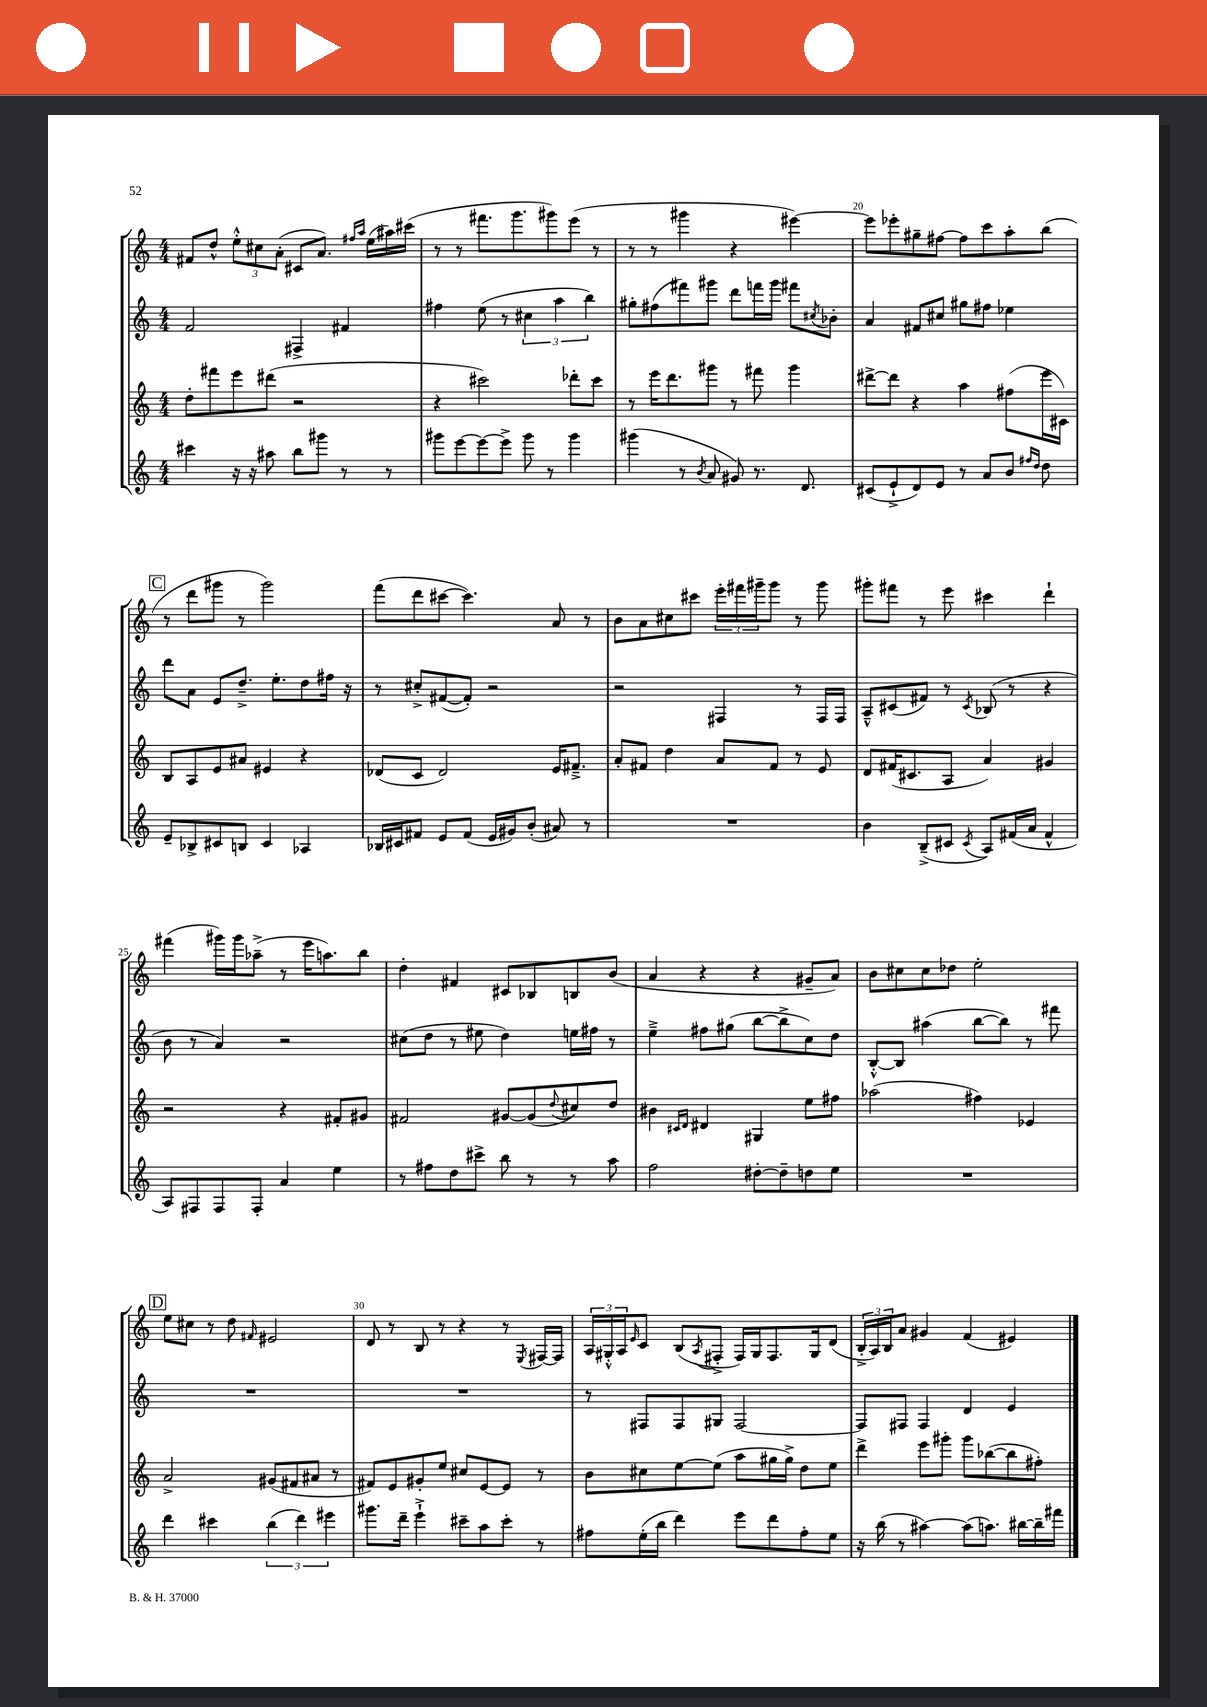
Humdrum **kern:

**kern	**kern	**kern	**kern
*part4	*part3	*part2	*part1
*staff4	*staff3	*staff2	*staff1
*clefG2	*clefG2	*clefG2	*clefG2
*k[]	*k[]	*k[]	*k[]
*M4/4	*M4/4	*M4/4	*M4/4
=17	=17	=17	=17
4ccc#X\	8dd'\L	2f/	8f#X/L
.	8fff#X\	.	8dd^^/J
16r	8eee\	.	12ee'^^\L
16r	.	.	.
.	.	.	12cc#X\
8aa#X\	(8ddd#X\J	.	.
.	.	.	(12a'\J
8bb\L	2r	4F#X^/	8c#X/L
8ggg#X\J	.	.	8.a/J)
8r	.	4f#X/	.
.	.	.	16qqff#X/LL
.	.	.	16qqaa/JJ
.	.	.	(16ee\LL
8r	.	.	16aa#X\)
.	.	.	(16ccc#X\JJ
=18	=18	=18	=18
8ggg#X\L	4r	4ff#X\	8r
[8eee\	.	.	8r
8eee\_	2ccc#X\)	(8ee\	8.fff#X\L
8eee^\J]	.	8r	.
.	.	.	8.ggg\
8ggg#\	.	6cc#X\	.
8r	.	.	8ggg#X\)
.	.	6aa\	.
4ggg#\	8ddd-X'\L	.	(8eee\J
.	.	6bb\)	.
.	8ccc#\J	.	8r
=19	=19	=19	=19
(4ggg#X\	8r	8gg#X'\L	8r
.	16eee\KL	(8ff#X\	8r
.	8.ddd\	.	.
8r	.	8fff#X\)	4ggg#X\
8qb/	.	.	.
8a/	8ggg#X\J	8ggg#X\J	.
8g#X/)	8r	8ddd\L	4r
8.r	8fff#X\	16fffn\L	.
.	.	16ggg#\JJ	.
.	4ggg#\	8fff#X\L	[4eee#X\)
8.d/	.	.	.
.	.	8qcc#X/	.
.	.	8b-X'\J	.
=20	=20	=20	=20
(8c#X/L	[8ddd#X^\L	4a/	8eee#\L]
8e`^/	8ddd#\J]	.	8eee-X'\
8d/)	4r	8f#X/L	8gg#X~\
8e/J	.	8cc#X/J	[8ff#X\J
8r	4aa\	8gg#X\L	8ff#\L]
8a/L	.	8ff#X\J	8ccc\
8b/J	(8ff#X\L	4ee-X\	8aa'\
16qqff#X/LL	.	.	.
16qqdd/JJ	.	.	.
8dd\	16eee\L	.	(8bb\J
.	16c#X\JJ)	.	.
!!LO:LB:g=z
!!LO:REH:place=s1:t=C
=21	=21	=21	=21
8e~/L	8B/L	8ddd\L	8r
8B-X^/	8A/	8a\J	8ddd\L
8c#X/	8e/	8e/L	8ggg#X\J
8Bn/J	8a#X/J	8.dd~^/J	8r
4c#/	4e#X/	.	2ggg#\)
.	.	8.ee'\L	.
4A-X/	4r	8dd\	.
.	.	16ff#X\Jk	.
.	.	16r	.
=22	=22	=22	=22
16B-X/LL	(8d-X/L	8r	(8fff\L
16c#X/J	.	.	.
8f#X/J	8c/J	8cc#X'^/L	8ddd\
8e/L	2d-/)	([8f#X/	[8ccc#X\J
(8f#/J	.	8f#'/J])	4.ccc#\])
16e/LL	.	2r	.
16g#X/J)	.	.	.
(8b'/J	.	.	.
8a#X/)	16e/KL	.	8a/
.	8.f#X~^/J	.	.
8r	.	.	8r
=23	=23	=23	=23
1r	8a'/L	2r	8b\L
.	8f#X/J	.	8a\
.	4dd\	.	8cc#X\
.	.	.	8ccc#X\J
.	8a/L	4F#X/	24eee'\LL
.	.	.	24fff#X\
.	.	.	24ggg#X~\J
.	8f#/J	.	8ggg#\J
.	8r	8r	8r
.	8e/	16F#/LL	8ggg#\
.	.	16F#/JJ	.
=24	=24	=24	=24
4b\	8d/L	8A~^^/L	8ggg#X'\L
.	(16f#X/K	(8c#X/	8fff#X\J
.	8.c#X/	.	.
(8B~^/L	.	8f#X/J)	8r
8c#X/J	8A/J	8r	8eee\
8qc#/	.	8qc#/	.
8A/L)	4a/)	(8B-X/	4ccc#X\
(16f#X/L	.	8r	.
16a/JJ	.	.	.
4f#^^/	4g#X/	4r	4ddd`\
!!LO:LB:g=z
=25	=25	=25	=25
8A/L)	2r	8b\	(4fff#X\
8F#X/	.	8r	.
8F#/	.	4a/)	16ggg#X\LL)
.	.	.	16ggg#\J
8F#'/J	.	.	(8aa-X~^\J
4a/	4r	2r	8r
.	.	.	16eee\KL
.	.	.	8.aan\)
4ee\	8f#X'/L	.	.
.	8g#X/J	.	8bb\J
=26	=26	=26	=26
8r	2f#X/	(8cc#X\L	4dd'\
8ff#X\L	.	8dd\J	.
8dd\	.	8r	4f#X/
8ccc#X^\J	.	8ee#X\	.
8bb\	[8g#X/L	4dd\)	8c#X/L
8r	(8g#/]	.	8B-X/
.	8qqdd/	.	.
8r	8cc#X/)	16een\LL	8Bn/
.	.	16ff#X\JJ	.
8aa\	8dd/J	8r	(8b/J
=27	=27	=27	=27
2ff\	4b#X\	4ee~^\	4a/
.	16qqc#X/LL	.	.
.	16qqd/JJ	.	.
.	4d#X/	8ff#X\L	4r
.	.	(8gg#X\J	.
[8dd#X'\L	4G#X/	[8bb\L	4r
8dd#~\]	.	8bb^\]	.
8ddn\	8ee\L	8cc\)	8g#X~/L
8ee\J	8ff#X\J	8dd\J	8a/J)
=28	=28	=28	=28
1r	(2aa-X\	[8B'^^/L	8b\L
.	.	8B/J]	8cc#X\
.	.	(4aa#X\	8cc#\
.	.	.	8dd-X\J
.	4ff#X\)	[8bb\L	2ee'\
.	.	8bb\J])	.
.	4e-X/	8r	.
.	.	8fff#X\	.
!!LO:LB:g=z
!!LO:REH:place=s1:t=D
=29	=29	=29	=29
4ddd\	2a^/	1r	8ee\L
.	.	.	8cc#X\J
4ccc#X\	.	.	8r
.	.	.	8dd\
.	.	.	16qqf#X/
(6bb\	(8g#X/L	.	2e#X/
.	8f#X/	.	.
6ddd\)	.	.	.
.	8a#X/J	.	.
6eee#X\	.	.	.
.	8r	.	.
=30	=30	=30	=30
8.ggg#X\L	8f#X/L)	1r	8d/
.	8e/	.	8r
16ddd~\Jk	.	.	.
4eee`^\	8g#X'/	.	8B/
.	8ee/J	.	8r
8ccc#X~\L	8cc#X/L	.	4r
8aa\	[8e/	.	.
8ccc#'\J	8e/J]	.	8r
.	.	.	8qE/
8r	8r	.	[16F#X/LL
.	.	.	16F#/JJ]
=31	=31	=31	=31
8ff#X\L	8b\L	8r	24A/LL
.	.	.	24G#X'^^/
.	.	.	24A/J
.	.	.	16qqe/
(16ee'\L	8cc#X\	8F#X/L	8c/J
16bb\JJ	.	.	.
4ddd\)	[8ee\	8F#/	(8B/L
.	.	.	8qA/
.	(8ee\J]	8G#X/J	8F#X'^/J
8eee\L	8aa\L	[2F#/	16F#/LL)
.	.	.	16G#/J
8ddd\	16gg#X\L	.	8.F#/
.	16gg#^\JJ)	.	.
8ff#'\	8dd\L	.	.
.	.	.	16G#/k
8ee\J	8ee\J	.	(8d/J
=32	=32	=32	=32
16r	4ddd^\	8F#/L]	24B'^/LL
.	.	.	24A/)
(16bb\	.	.	.
.	.	.	24B/J
8r	.	8F#X/J	8a/J
[4aa#X\)	8eee\L	4F#/	4g#X/
.	8ggg#X'\J	.	.
(8aa#\L]	8ggg#\L	4d/	(4f/
8.aan\J)	([8bb-X\	.	.
.	8bb-\]	4e/	4e#X/)
[16bb#X\LL	.	.	.
16bb#~\]	8ff#X'\J)	.	.
16fff#X\JJ	.	.	.
==	==	==	==
*-	*-	*-	*-
